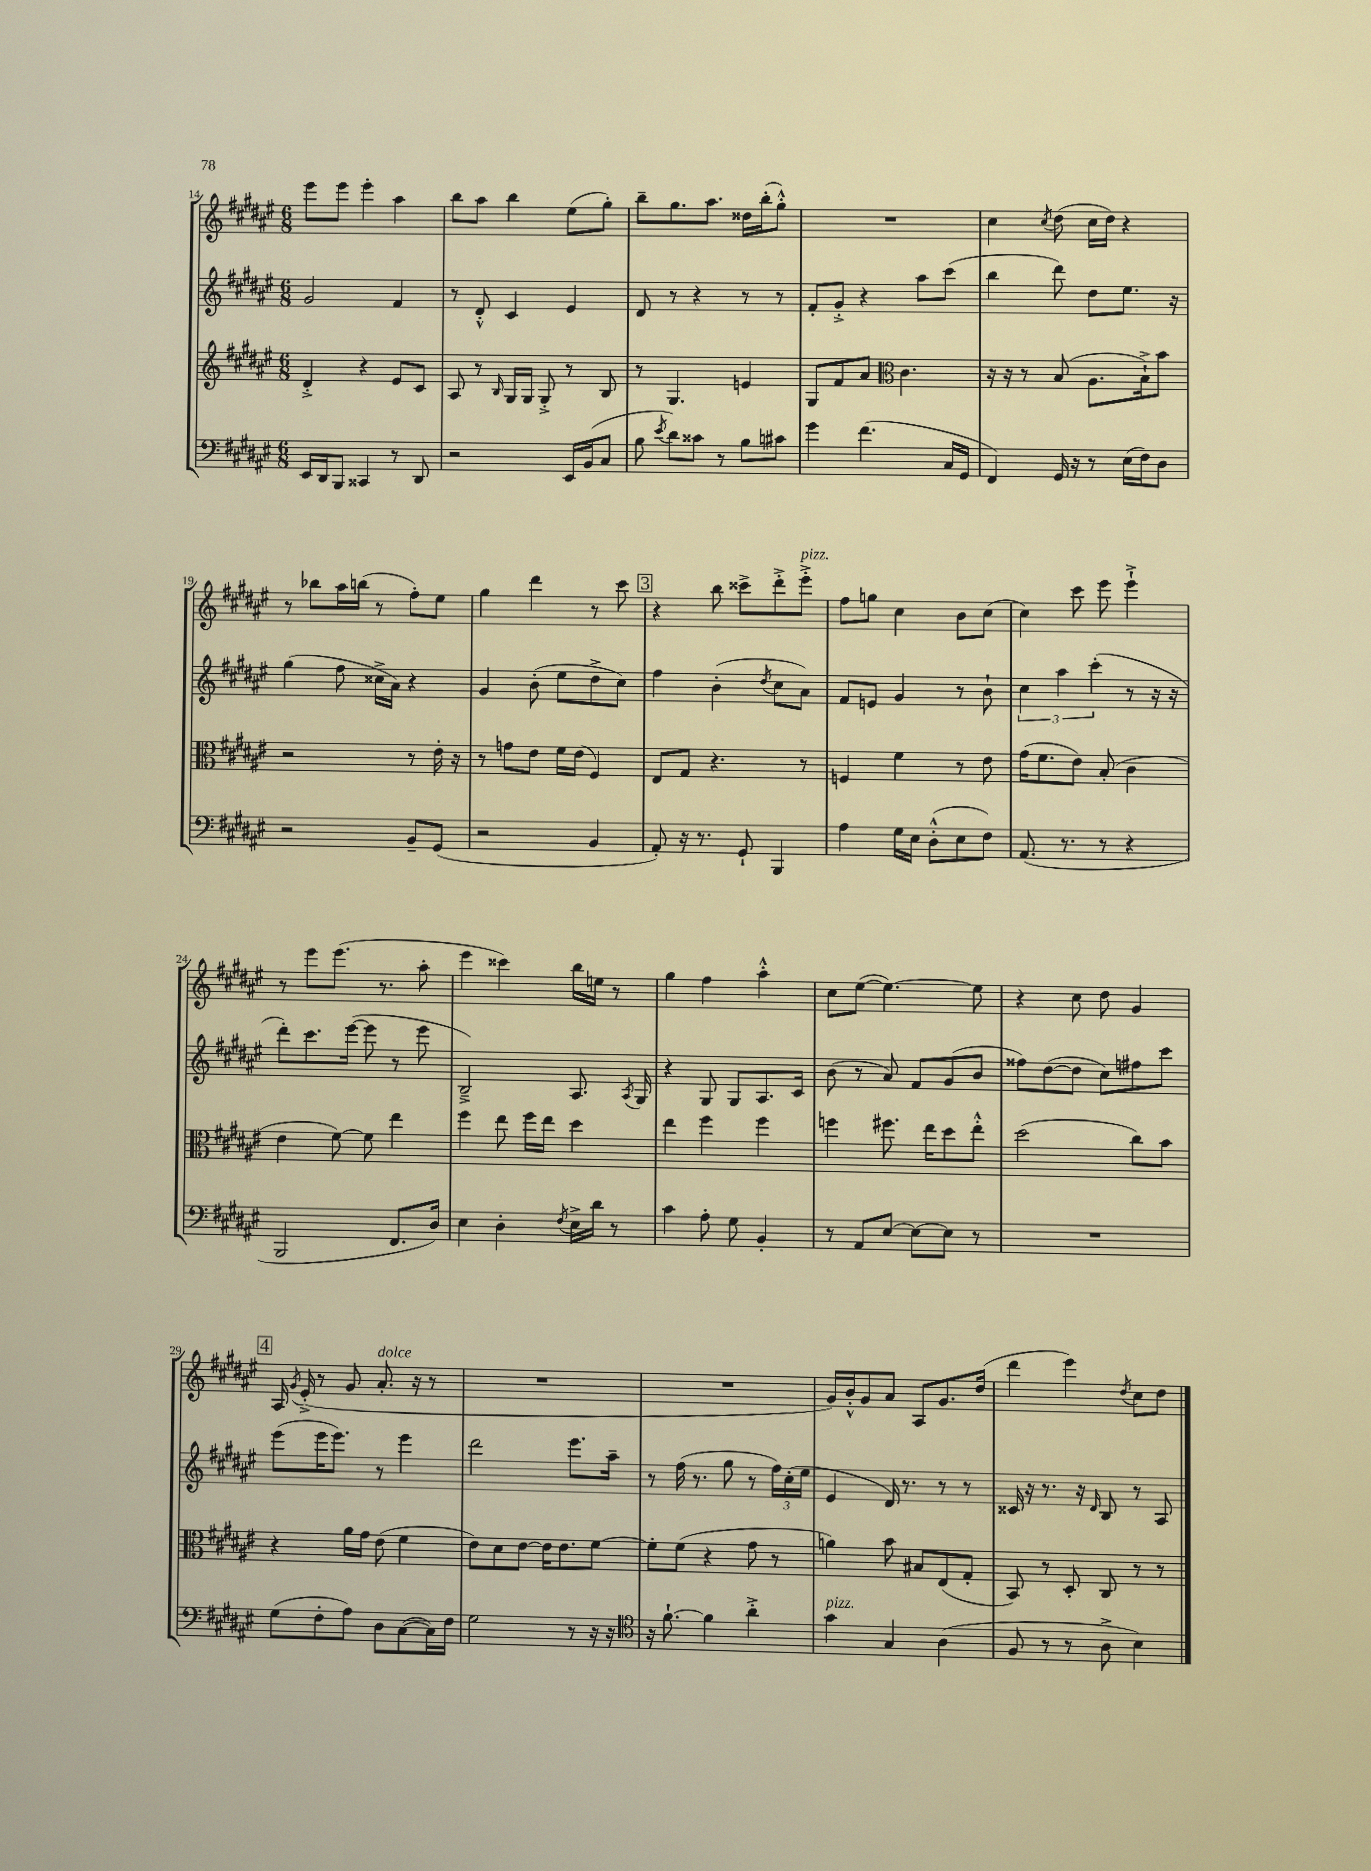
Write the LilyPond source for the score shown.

<<
\new StaffGroup <<
\new Staff = "s0" {
    \clef treble \key fis \major \numericTimeSignature \time 6/8
    \autoBeamOff eis'''8[ eis'''8] eis'''4-. ais''4 |
    b''8[ ais''8] b''4 eis''8[( gis''8]-.) |
    b''8[-- gis''8. ais''8.] disis''16[ b''16-.( gis''8]-.-^) |
    R2. |
    cis''4 \acciaccatura { cis''8 } dis''8( cis''16[ dis''16]) r4 |
    r8 bes''8[ ais''16 b''16]( r8 fis''8[-.) eis''8] |
    gis''4 dis'''4 r8 cis'''8 |
    \mark \markup { \box "3" } r4 b''8 cisis'''8[-> dis'''8-.-> eis'''8]-.->^\markup { \italic "pizz." } |
    fis''8[ g''8] cis''4 b'8[ cis''8]( |
    cis''4) cis'''8 eis'''8 eis'''4-!-> |
    r8 eis'''8[ eis'''8.]( r8. ais''8-. |
    eis'''4 cisis'''4) b''16[ e''16] r8 |
    gis''4 fis''4 ais''4-.-^ |
    cis''8[ eis''8]~( eis''4.~) eis''8 |
    r4 cis''8 dis''8 gis'4 |
    \mark \markup { \box "4" } ais16 \acciaccatura { gis'8 } eis'16-.->( r8 gis'8 ais'8.-.^\markup { \italic "dolce" } r16 r8 |
    R2. |
    R2. |
    gis'16[) b'16-.-^ gis'8 ais'8] ais8[ gis'8. dis''16]( |
    dis'''4 eis'''4) \acciaccatura { dis''8 } cis''8[ dis''8] \bar "|." |
}
\new Staff = "s1" {
    \clef treble \key fis \major \numericTimeSignature \time 6/8
    \autoBeamOff gis'2 fis'4 |
    r8 dis'8-.-^ cis'4 eis'4 |
    dis'8 r8 r4 r8 r8 |
    fis'8[-. gis'8]-.-> r4 ais''8[ cis'''8]( |
    b''4 dis'''8) dis''8[ eis''8.] r16 |
    gis''4( fis''8 cisis''16[-> ais'16]) r4 |
    gis'4 b'8-.( eis''8[ dis''8-> cis''8]) |
    \mark \markup { \box "3" } fis''4 b'4-.( \acciaccatura { dis''8 } cis''8[ ais'8]) |
    fis'8[ e'8] gis'4 r8 b'8-! |
    \tuplet 3/2 { cis''4 ais''4 cis'''4-.( } r8 r16 r16 |
    dis'''8[-.) cis'''8. eis'''16]~( eis'''8 r8 eis'''8 |
    b2--->) ais8. \acciaccatura { ais8 } gis16 |
    r4 gis8 gis8[ ais8. cis'16] |
    b'8( r8 ais'8) fis'8[ gis'8( b'8] |
    fisis''8[) dis''8~( dis''8] cis''8[) fis''8 cis'''8] |
    \mark \markup { \box "4" } eis'''8[( eis'''16 eis'''8.]) r8 eis'''4 |
    dis'''2 eis'''8.[ ais''16]-- |
    r8 fis''16( r8. gis''8 r8 \tuplet 3/2 { fis''16[) cis''16-.( eis''16] } |
    eis'4 dis'16) r8. r8 r8 |
    cisis'16 r16 r8. r16 \grace { dis'16 } b8 r8 ais8 \bar "|." |
}
\new Staff = "s2" {
    \clef treble \key fis \major \numericTimeSignature \time 6/8
    \autoBeamOff dis'4-.-> r4 eis'8[ cis'8] |
    ais8 r8 \grace { b16 } gis16[ gis16] gis8-.-> r8 b8 |
    r8 gis4. e'4 |
    gis8[ fis'8 ais'8] \clef alto cis'4. |
    r16 r16 r8 b8( ais8.[ b16-!->) b'8] |
    r2 r8 eis'16-. r16 |
    r8 g'8[ eis'8] fis'16[ eis'16]( fis4) |
    \mark \markup { \box "3" } eis8[ gis8] r4. r8 |
    f4 fis'4 r8 eis'8 |
    gis'16[( fis'8. eis'8]) b8-.( cis'4 |
    eis'4 fis'8~) fis'8 eis''4 |
    fis''4 eis''8 fis''16[ eis''16] dis''4 |
    eis''4 fis''4 fis''4 |
    f''4 fis''8. eis''16[ dis''8 eis''8]-.-^ |
    dis''2( cis''8[) b'8] |
    \mark \markup { \box "4" } r4 ais'16[ gis'16] eis'8( fis'4 |
    eis'8[) dis'8 eis'8]~ eis'16[ eis'8. fis'8]~ |
    fis'8[-. fis'8]( r4 gis'8 r8 |
    a'4) b'8 bis8[ eis8( gis8]-. |
    b,8) r8 dis8-. cis8 r8 r8 \bar "|." |
}
\new Staff = "s3" {
    \clef bass \key fis \major \numericTimeSignature \time 6/8
    \autoBeamOff eis,16[ dis,16 b,,8] cisis,4 r8 dis,8 |
    r2 eis,16[ b,16( cis8] |
    b8 \acciaccatura { eis'8 } dis'8[) cisis'8] r8 b8[ cis'8] |
    gis'4 fis'4.( cis16[ gis,16] |
    fis,4) gis,16 r16 r8 eis16[( fis16) dis8] |
    r2 b,8[-- gis,8]( |
    r2 b,4 |
    \mark \markup { \box "3" } ais,8-.) r16 r8. gis,8-! b,,4 |
    ais4 gis16[ eis16] dis8[-.-^( eis8 fis8]) |
    ais,8.( r8. r8 r4 |
    b,,2 fis,8.[ dis16]) |
    eis4 dis4-. \acciaccatura { fis8 } eis16[-> dis'16] r8 |
    cis'4 ais8-. gis8 b,4-. |
    r8 ais,8[ eis8]~ eis8[~ eis8] r8 |
    R2. |
    \mark \markup { \box "4" } gis8[( fis8-. ais8]) dis8[ cis8~( cis16) fis16] |
    gis2 r8 r16 r16 |
    \clef tenor r16 fis'8.~-! fis'4 ais'4-.-> |
    gis'4^\markup { \italic "pizz." } gis4 ais4( |
    fis8 r8 r8 ais8-> b4) \bar "|." |
}
>>
>>
\layout { \context { \Score currentBarNumber = #14 } }
